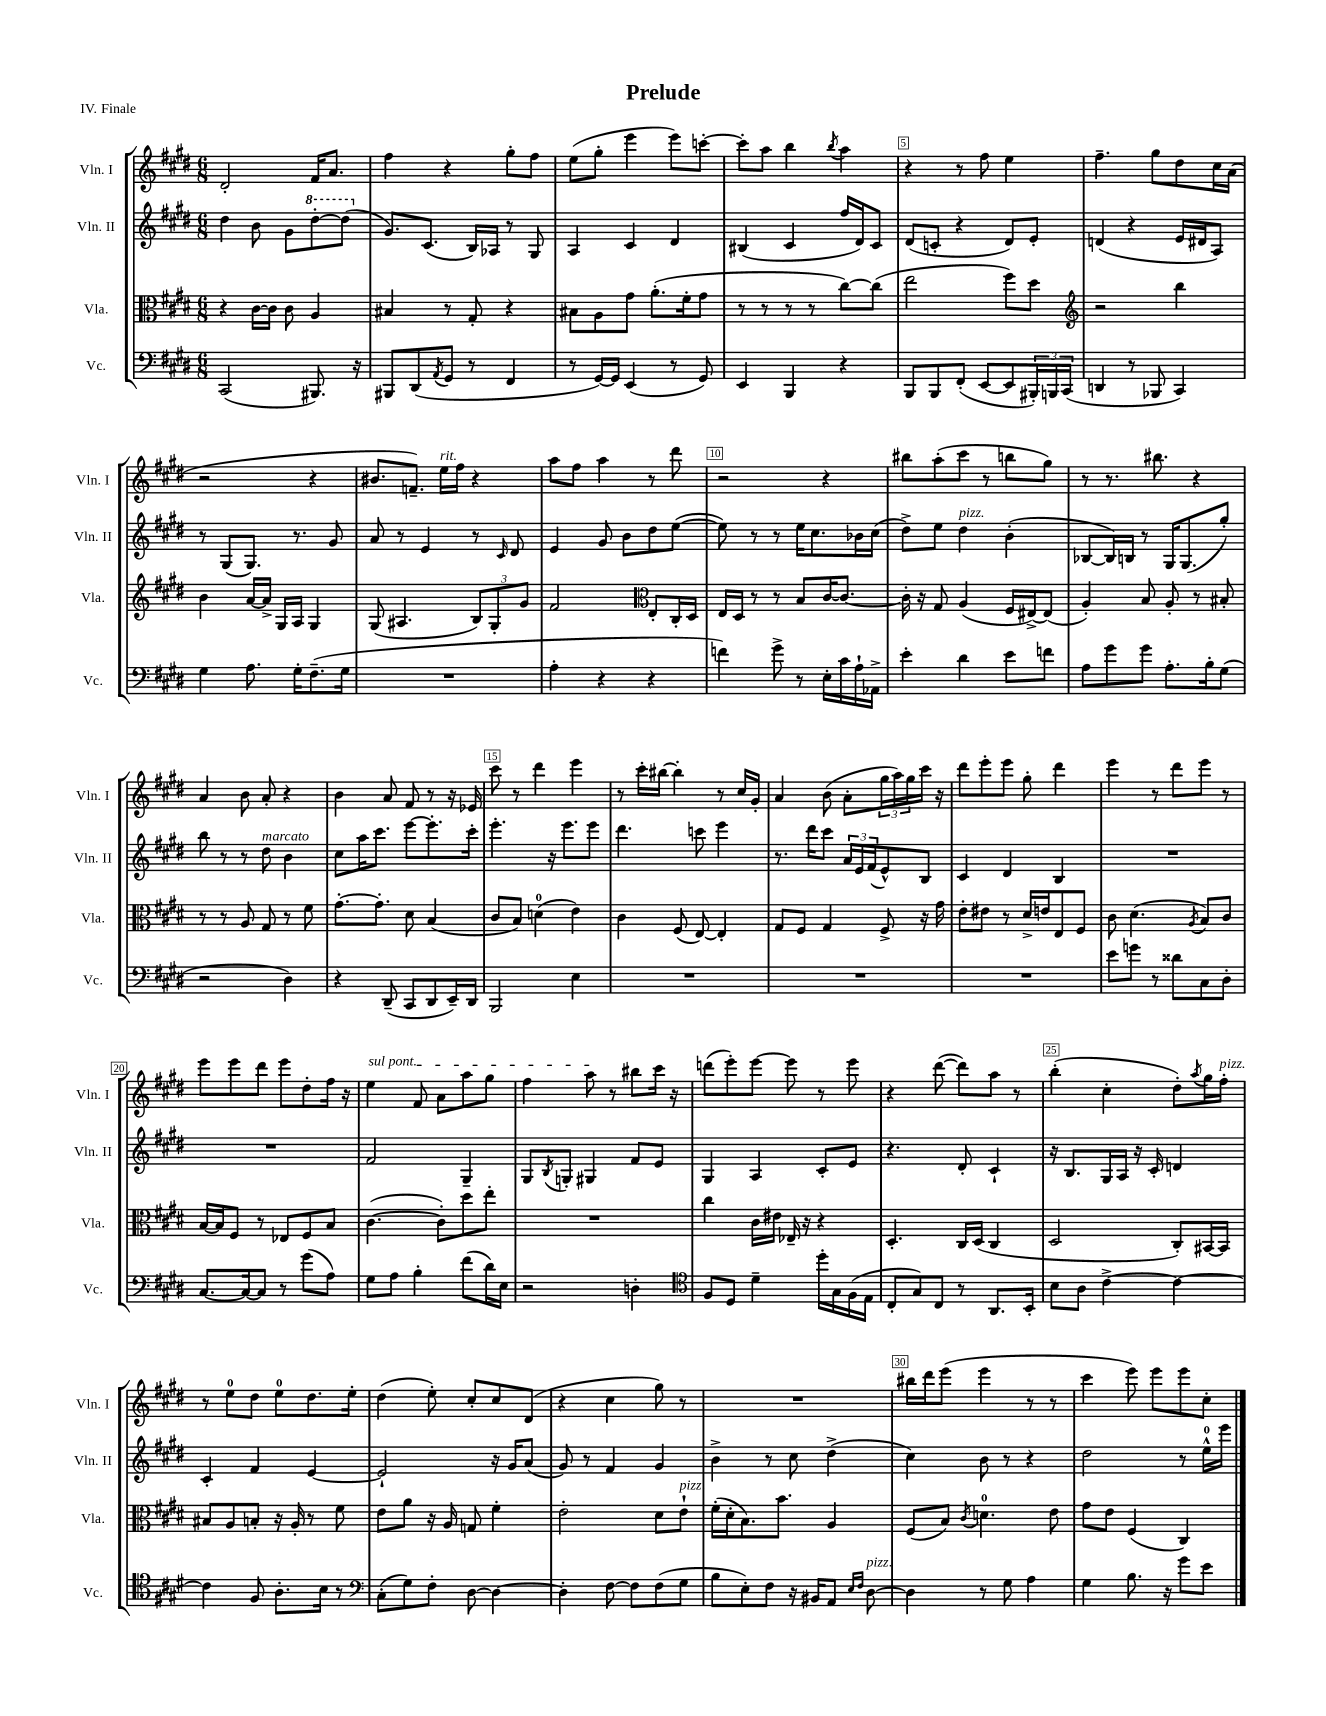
\header { title = "Prelude" piece = "IV. Finale" }
<<
\new StaffGroup <<
\new Staff = "s0" \with { instrumentName = "Vln. I" shortInstrumentName = "Vln. I" } {
    \clef treble \key e \major \numericTimeSignature \time 6/8
    dis'2-. fis'16 a'8. |
    fis''4 r4 gis''8-. fis''8 |
    e''8( gis''8-. e'''4 e'''8) c'''8~-. |
    c'''8-. a''8 b''4 \acciaccatura { b''8 } a''4 |
    r4 r8 fis''8 e''4 |
    fis''4.-- gis''8 dis''8 cis''16 a'16( |
    r2 r4 |
    bis'8. f'8.--) e''16^\markup { \italic "rit." } fis''16 r4 |
    a''8 fis''8 a''4 r8 dis'''8 |
    r2 r4 |
    bis''8 a''8-.( cis'''8 r8 b''8 gis''8) |
    r8 r8. bis''8. r4 |
    a'4 b'8 a'8-. r4 |
    b'4 a'8 fis'8 r8 r16 ees'16 |
    cis'''8 r8 dis'''4 e'''4 |
    r8 cis'''16-. bis''16~ bis''4-. r8 cis''16 gis'16-. |
    a'4 b'8( a'8-. \tuplet 3/2 { gis''16 a''16) gis''16 } cis'''16 r16 |
    dis'''8 e'''8-. e'''8 gis''8-. dis'''4 |
    e'''4 r8 dis'''8 e'''8 r8 |
    e'''8 e'''8 dis'''8 e'''8 dis''8-. fis''16 r16 |
    \once \override TextSpanner.bound-details.left.text = \markup { \italic "sul pont." } e''4\startTextSpan fis'8 a'8 a''8 gis''8 |
    fis''4 a''8\stopTextSpan r8 bis''8 cis'''16 r16 |
    d'''8( e'''8-.) e'''8~ e'''8 r8 e'''8 |
    r4 dis'''8~( dis'''8) a''8 r8 |
    b''4-.( cis''4-. dis''8-.) \acciaccatura { a''8 } gis''16 fis''16-.^\markup { \italic "pizz." } |
    r8 e''8-0 dis''8 e''8-0 dis''8. e''16-. |
    dis''4( e''8-.) cis''8-. cis''8 dis'8( |
    r4 cis''4 gis''8) r8 |
    R2. |
    bis''16 dis'''16 e'''8( e'''4 r8 r8 |
    cis'''4 e'''8) e'''8 e'''8 cis''8-. \bar "|." |
}
\new Staff = "s1" \with { instrumentName = "Vln. II" shortInstrumentName = "Vln. II" } {
    \clef treble \key e \major \numericTimeSignature \time 6/8
    dis''4 b'8 gis'8 \ottava #1 dis'''8~-. dis'''8( \ottava #0 |
    gis'8.) cis'8.( b16) aes16 r8 gis8 |
    a4 cis'4 dis'4 |
    bis4( cis'4 fis''16 dis'16) cis'8 |
    dis'8( c'8-. r4 dis'8) e'8-. |
    d'4( r4 e'16 dis'16 a8) |
    r8 gis8( gis8.) r8. gis'8 |
    a'8 r8 e'4 r8 \grace { cis'16 } dis'8 |
    e'4 gis'8 b'8 dis''8 e''8~( |
    e''8) r8 r8 e''16 cis''8. bes'16 cis''16( |
    dis''8->) e''8 dis''4^\markup { \italic "pizz." } b'4-.( |
    bes8~ bes16) b16 r8 gis16 gis8.( gis''8-.) |
    b''8 r8 r8 dis''8^\markup { \italic "marcato" } b'4 |
    cis''8 a''16 cis'''8. e'''8~ e'''8.-. cis'''16-. |
    e'''4.-. r16 e'''8. e'''8 |
    dis'''4. c'''8 e'''4 |
    r8. dis'''16 cis'''8 \tuplet 3/2 { a'16 e'16 fis'16( } e'8-^) b8 |
    cis'4 dis'4 b4 |
    R2. |
    R2. |
    fis'2 gis4-- |
    gis8 \acciaccatura { b8 } g8-. gis4 fis'8 e'8 |
    gis4 a4 cis'8-. e'8 |
    r4. dis'8-. cis'4-! |
    r16 b8. gis16 a16 r16 cis'16-. d'4 |
    cis'4-. fis'4 e'4~ |
    e'2-! r16 gis'16 a'8( |
    gis'8) r8 fis'4 gis'4 |
    b'4-> r8 cis''8 dis''4->( |
    cis''4) b'8 r8 r4 |
    dis''2 r8 e''16-0-^ e'''16 \bar "|." |
}
\new Staff = "s2" \with { instrumentName = "Vla." shortInstrumentName = "Vla." } {
    \clef alto \key e \major \numericTimeSignature \time 6/8
    r4 cis'16~ cis'16 cis'8 a4 |
    bis4 r8 gis8-. r4 |
    bis8 a8 gis'8 a'8.-.( fis'16-. gis'8 |
    r8 r8 r8 r8 cis''8~) cis''8( |
    e''2 fis''8) dis''8 |
    \clef treble r2 b''4 |
    b'4 a'16~ a'16-> gis16 a16 gis4 |
    gis8( ais4. \tuplet 3/2 { b8) gis8-. gis'8 } |
    fis'2 \clef alto e8-. cis16-. dis16 |
    e16 dis16 r8 r8 b8 cis'16~ cis'8.~ |
    cis'16-. r16 gis8 a4( fis16 eis16~->) eis8( |
    a4-.) b8 a8-. r8 bis8-. |
    r8 r8 a8 gis8 r8 fis'8 |
    gis'8.~-. gis'8.-. dis'8 b4( |
    cis'8 b8) d'4-0( e'4) |
    cis'4 fis8( e8~) e4-. |
    gis8 fis8 gis4 fis8-> r16 gis'16 |
    e'8-. eis'8 r8 dis'16-> e'16 e8 fis8 |
    cis'8 dis'4.( \acciaccatura { a8 } b8) cis'8 |
    b16~ b16 fis8 r8 ees8 fis8 b8 |
    cis'4.~( cis'8-.) dis''8 e''8-. |
    R2. |
    cis''4 cis'16 eis'16 ees16-- r16 r4 |
    dis4.-. cis16 dis16( cis4 |
    dis2 cis8-.) bis,16~ bis,16 |
    bis8 a8 b8-. r16 a16-. r8 fis'8 |
    e'8 a'8 r16 a16 g8 fis'4-. |
    e'2-. dis'8 e'8-!^\markup { \italic "pizz." } |
    fis'16-.( dis'16-. b8.) b'8. a4 |
    fis8( b8) \acciaccatura { cis'8 } d'4.-0 e'8 |
    gis'8 e'8 fis4( cis4) \bar "|." |
}
\new Staff = "s3" \with { instrumentName = "Vc." shortInstrumentName = "Vc." } {
    \clef bass \key e \major \numericTimeSignature \time 6/8
    cis,2( bis,,8.) r16 |
    bis,,8 dis,8( \acciaccatura { a,8 } gis,8 r8 fis,4 |
    r8 gis,16~) gis,16 e,4( r8 gis,8) |
    e,4 b,,4 r4 |
    b,,8 b,,8 fis,8-.( e,8~ e,8 \tuplet 3/2 { bis,,16-.) b,,16 cis,16( } |
    d,4 r8 bes,,8 cis,4) |
    gis4 a8. gis16-. fis8.--( gis16 |
    R2. |
    a4-. r4 r4 |
    f'4) gis'8-> r8 e16-. cis'16 a16-! aes,16-> |
    e'4-. dis'4 e'8 f'8 |
    a8 gis'8 gis'8 a8.-. b16-. gis8( |
    r2 dis4) |
    r4 dis,8--( cis,8 dis,8 e,16--) dis,16 |
    b,,2 e4 |
    R2. |
    R2. |
    R2. |
    e'8 g'8 r8 disis'8 cis8 dis8-. |
    cis8.~ cis16~ cis8 r8 gis'8( a8) |
    gis8 a8 b4-. fis'8( dis'16) e16 |
    r2 d4-. |
    \clef tenor fis8 dis8 dis'4-- dis''16-. gis16 fis16( e16 |
    cis8-. gis8) cis8 r8 a,8. b,16-. |
    b8 a8 cis'4~-> cis'4~ |
    cis'4 fis8 a8.-. b16 r8 |
    \clef bass cis8-.( gis8) fis8-. dis8~ dis4~ |
    dis4-. fis8~ fis8 fis8( gis8 |
    b8 e8-.) fis8 r16 bis,16 a,8 \grace { e16 fis16 } dis8~^\markup { \italic "pizz." } |
    dis4 r8 gis8 a4 |
    gis4 b8. r16 gis'8 e'8 \bar "|." |
}
>>
>>
\layout { \context { \Score \override BarNumber.break-visibility = ##(#f #t #t) barNumberVisibility = #(every-nth-bar-number-visible 5) \override BarNumber.stencil = #(make-stencil-boxer 0.1 0.3 ly:text-interface::print) } }
